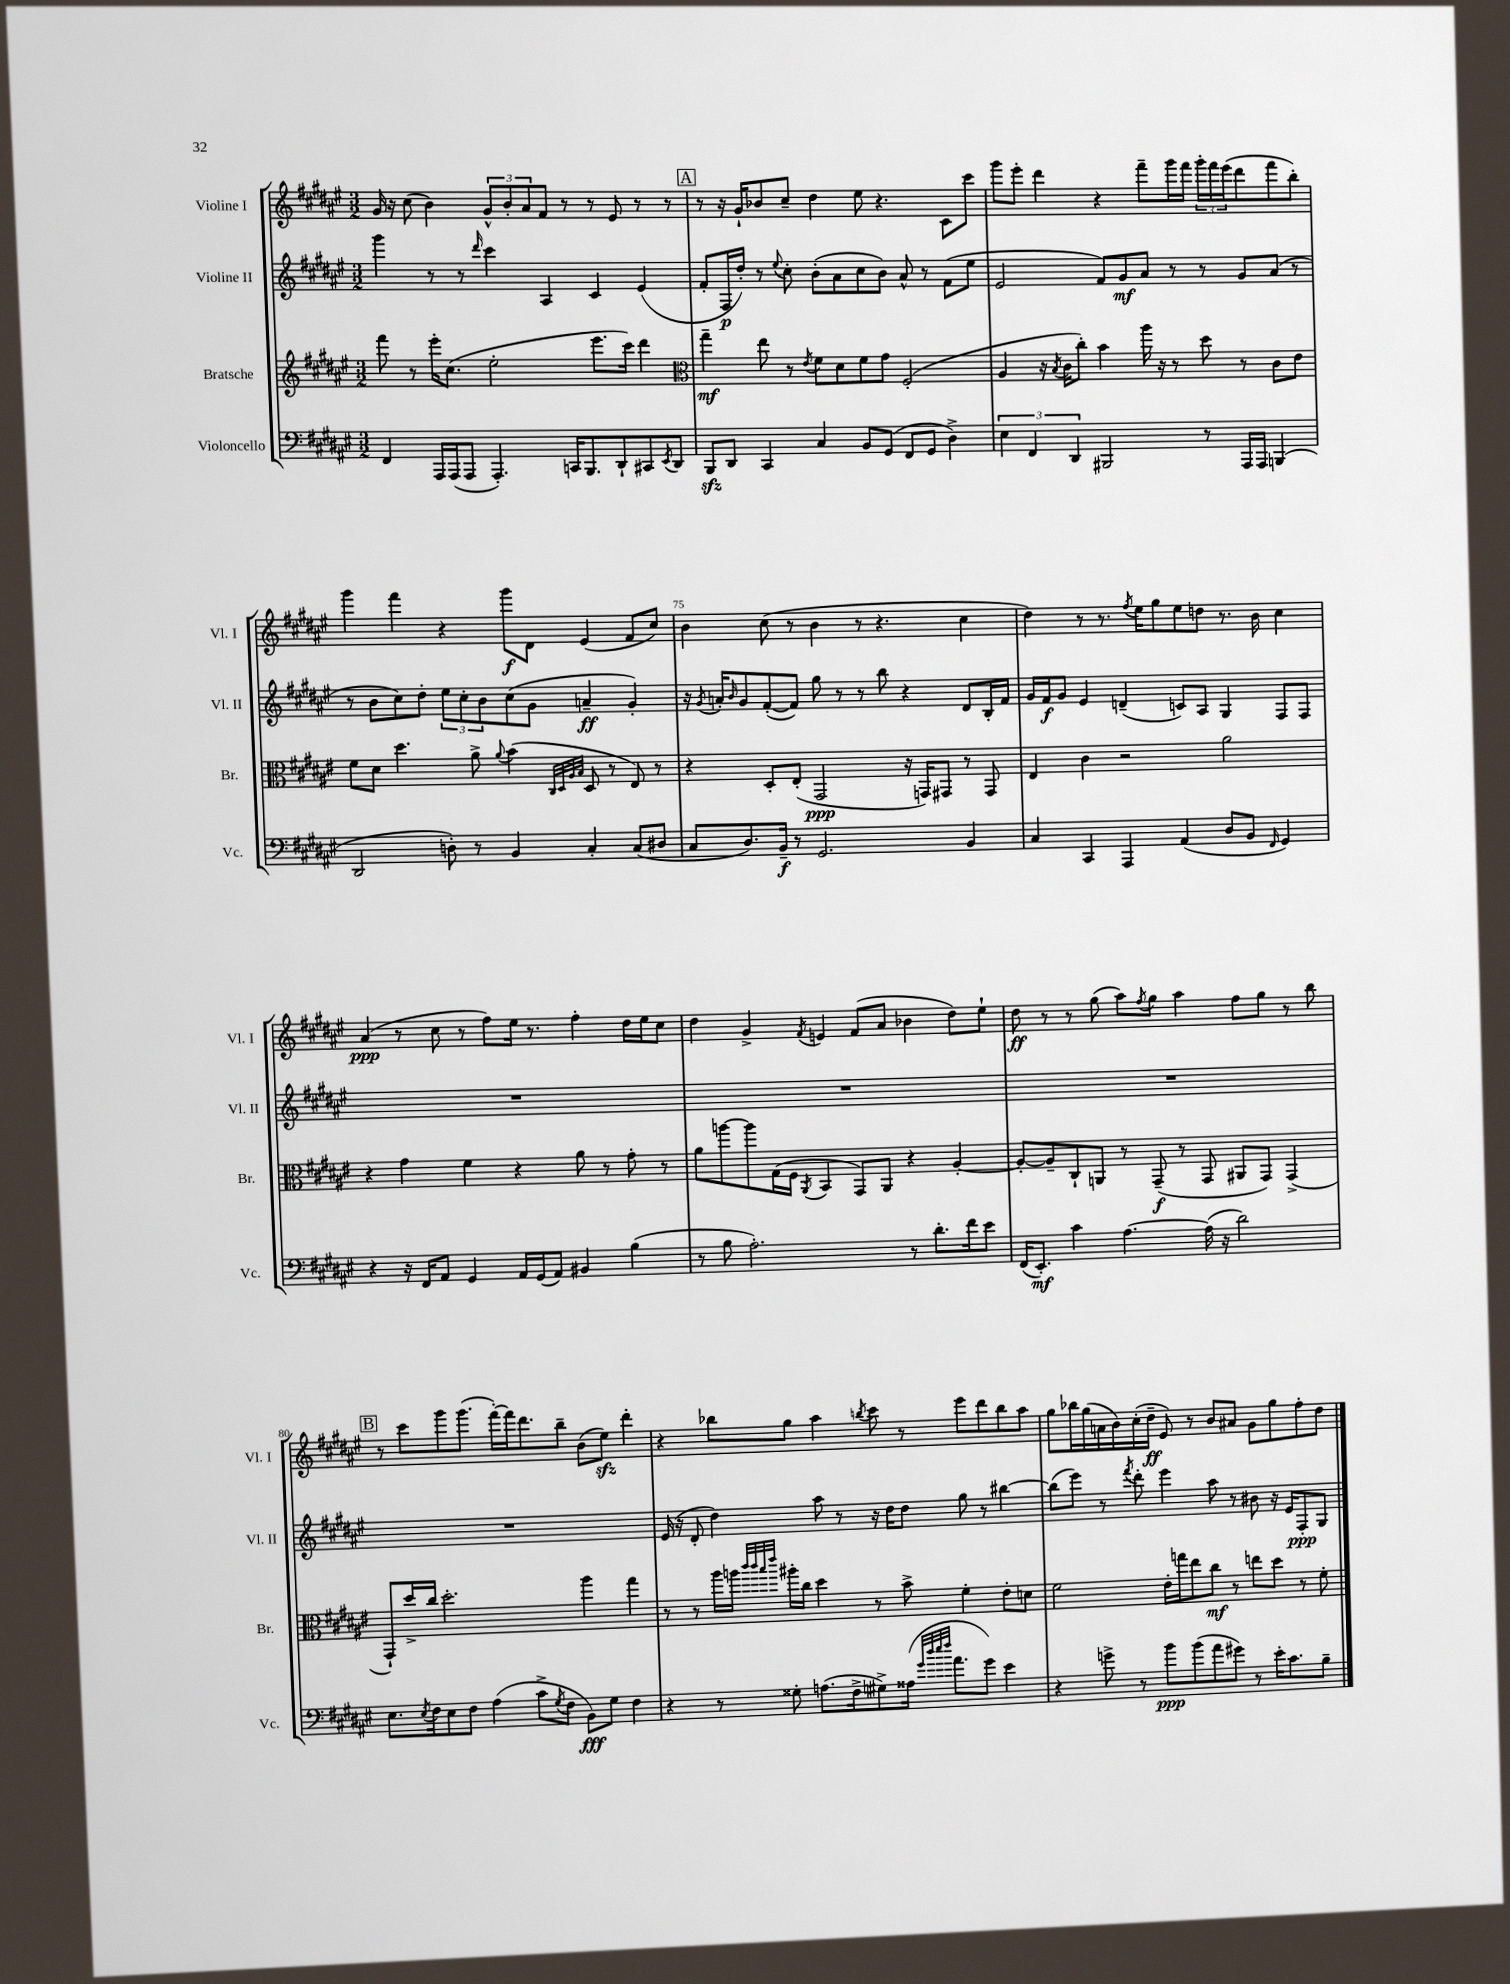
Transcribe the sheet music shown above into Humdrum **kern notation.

**kern	**dynam	**kern	**dynam	**kern	**dynam	**kern	**dynam
*part4	*part4	*part3	*part3	*part2	*part2	*part1	*part1
*staff4	*staff4	*staff3	*staff3	*staff2	*staff2	*staff1	*staff1
*I"Violoncello	*	*I"Bratsche	*	*I"Violine II	*	*I"Violine I	*
*I'Vc.	*	*I'Br.	*	*I'Vl. II	*	*I'Vl. I	*
*clefF4	*	*clefG2	*	*clefG2	*	*clefG2	*
*k[f#c#g#d#a#e#]	*	*k[f#c#g#d#a#e#]	*	*k[f#c#g#d#a#e#]	*	*k[f#c#g#d#a#e#]	*
*M3/2	*	*M3/2	*	*M3/2	*	*M3/2	*
=71	=71	=71	=71	=71	=71	=71	=71
4FF#/	.	8fff#\	.	4ggg#\	.	16g#/	.
.	.	.	.	.	.	16r	.
.	.	8r	.	.	.	(8cc#\	.
16AAA#/LL	.	16eee#'\KL	.	8r	.	4b\)	.
(16AAA#/J	.	(8.cc#\J	.	.	.	.	.
8AAA#/J	.	.	.	8r	.	.	.
.	.	.	.	16qqddd#/	.	.	.
4.AAA#'/)	.	2ee#'\	.	4ccc#\	.	12g#^^/L	.
.	.	.	.	.	.	12b'/	.
.	.	.	.	.	.	12a#/	.
.	.	.	.	4A#/	.	8f#/J	.
16CCn/KL	.	.	.	.	.	8r	.
8.BBB/	.	.	.	.	.	.	.
.	.	8.eee#\L	.	4c#/	.	8r	.
8DD#`/	.	.	.	.	.	8e#/	.
.	.	16ccc#\Jk)	.	.	.	.	.
8CC#X/	.	4ddd#\	.	(4e#/	.	8r	.
8qEE#/	.	.	.	.	.	.	.
8DD#/J	.	.	.	.	.	8r	.
!!LO:REH:place=s1:t=A
=72	=72	=72	=72	=72	=72	=72	=72
*	*	*clefC3	*	*	*	*	*
8BBBzz/L	.	4gg#~\	mf	8f#'/L	.	8r	.
8DD#/J	.	.	.	16F#/L	p	16r	.
.	.	.	.	16dd#'/JJ)	.	16g#`/KL	.
4CC#/	.	8ee#\	.	8r	.	8b-X/	.
.	.	.	.	8qqee#/	.	.	.
.	.	8r	.	8cc#'\	.	8cc#~/J	.
.	.	8qe#/	.	.	.	.	.
4C#/	.	8f#\L	.	(8b'\L	.	4dd#\	.
.	.	8d#\	.	8a#\	.	.	.
8BB/L	.	8f#\	.	8cc#\	.	8ee#\	.
(8GG#/J	.	8g#\J	.	8b\J)	.	4.r	.
8FF#/L	.	(2F#'/	.	8a#^^/	.	.	.
8GG#/J	.	.	.	8r	.	.	.
4D#^\)	.	.	.	(8f#\L	.	8c#\L	.
.	.	.	.	8ee#\J	.	8ccc#\J	.
=73	=73	=73	=73	=73	=73	=73	=73
6E#\	.	4A#/	.	2e#/	.	8ggg#\L	.
.	.	.	.	.	.	8eee#'\J	.
6FF#/	.	.	.	.	.	.	.
.	.	16r	.	.	.	4ddd#\	.
.	.	8qB/	.	.	.	.	.
.	.	16c#\KL	.	.	.	.	.
6DD#/	.	.	.	.	.	.	.
.	.	8cc#'\J)	.	.	.	.	.
2BBB#X/	.	4b\	.	8f#/L)	.	4r	.
.	.	.	.	8g#/	mf	.	.
.	.	16aa#\	.	8a#/J	.	8fff#~\L	.
.	.	16r	.	.	.	.	.
.	.	8r	.	8r	.	16ggg#\L	.
.	.	.	.	.	.	16fff#\JJ	.
8r	.	8dd#\	.	8r	.	24ggg#'\LL	.
.	.	.	.	.	.	24fff#\	.
.	.	.	.	.	.	(24eee#\J	.
16AAA#/LL	.	8r	.	8g#/L	.	8ddd#\	.
16AAA#/JJ	.	.	.	.	.	.	.
(4BBBn/	.	8c#\L	.	(8a#/J	.	8fff#\	.
.	.	8e#\J	.	8r	.	8bb'\J)	.
!!LO:LB:g=z
=74	=74	=74	=74	=74	=74	=74	=74
2DD#/	.	8f#\L	.	8r	.	4ggg#\	.
.	.	8d#\J	.	8b\L	.	.	.
.	.	4.dd#\	.	8cc#\)	.	4fff#\	.
.	.	.	.	8dd#'\J	.	.	.
8Dn'\)	.	.	.	12ee#\L	.	4r	.
.	.	.	.	12cc#'\	.	.	.
8r	.	8a#^\	.	.	.	.	.
.	.	.	.	12b\	.	.	.
.	.	8qqa#/	.	.	.	.	.
4BB/	.	(4b\	.	(8cc#\	.	8ggg#\L	f
.	.	.	.	8g#\J	.	8d#\J	.
.	.	32qqC#/LLL	.	.	.	.	.
.	.	32qqD#/	.	.	.	.	.
.	.	32qqA#/	.	.	.	.	.
.	.	32qqB/JJJ	.	.	.	.	.
4C#'/	.	8D#/	.	4an~/	ff	(4e#/	.
.	.	8r	.	.	.	.	.
(8C#/L	.	8E#/)	.	4g#'/)	.	8f#/L	.
8D#X/J	.	8r	.	.	.	8cc#/J)	.
=75	=75	=75	=75	=75	=75	=75	=75
8C#/L	.	4r	.	16r	.	4b\	.
.	.	.	.	8qg#/	.	.	.
.	.	.	.	16an'/KL	.	.	.
.	.	.	.	16qqb/	.	.	.
8.D#/)	.	.	.	8g#/	.	.	.
.	.	8D#'/L	.	([8f#'/	.	(8cc#\	.
16BB~/Jk	f	.	.	.	.	.	.
8r	.	(8E#'/J	.	8f#/J])	.	8r	.
2.GG#/	.	2GG#/	ppp	8gg#\	.	4b\	.
.	.	.	.	8r	.	.	.
.	.	.	.	8r	.	8r	.
.	.	.	.	8bb\	.	4.r	.
.	.	16r	.	4r	.	.	.
.	.	16GGn/KL)	.	.	.	.	.
.	.	8GG#X/J	.	.	.	.	.
4BB/	.	8r	.	8d#/L	.	4cc#\	.
.	.	8GG#/	.	16B'/L	.	.	.
.	.	.	.	16f#/JJ	.	.	.
=76	=76	=76	=76	=76	=76	=76	=76
4C#/	.	4E#/	.	16g#/LL	.	4dd#\)	.
.	.	.	.	16f#/J	f	.	.
.	.	.	.	8g#/J	.	.	.
4CC#/	.	4c#\	.	4e#/	.	8r	.
.	.	.	.	.	.	8.r	.
4AAA#/	.	2r	.	(4dn~/	.	.	.
.	.	.	.	.	.	8qff#/	.
.	.	.	.	.	.	16ee#\KL	.
.	.	.	.	.	.	8gg#\	.
(4AA#/	.	.	.	8cn/L)	.	8ee#\	.
.	.	.	.	8A#/J	.	8ddn\J	.
8D#/L	.	2a#\	.	4G#/	.	8.r	.
8BB/J	.	.	.	.	.	.	.
.	.	.	.	.	.	16b\	.
16qqFF#/	.	.	.	.	.	.	.
4GG#/)	.	.	.	8F#/L	.	4cc#\	.
.	.	.	.	8F#/J	.	.	.
!!LO:LB:g=z
=77	=77	=77	=77	=77	=77	=77	=77
4r	.	4r	.	1.r	.	(4a#/	ppp
16r	.	4g#\	.	.	.	8r	.
16FF#/KL	.	.	.	.	.	.	.
8AA#/J	.	.	.	.	.	8cc#\	.
4GG#/	.	4f#\	.	.	.	8r	.
.	.	.	.	.	.	8ff#\L)	.
16AA#/LL	.	4r	.	.	.	16ee#\Jk	.
(16GG#/J	.	.	.	.	.	8.r	.
8AA#/J)	.	.	.	.	.	.	.
4BB#X/	.	8a#\	.	.	.	4ff#'\	.
.	.	8r	.	.	.	.	.
(4B\	.	8g#'\	.	.	.	16dd#\LL	.
.	.	.	.	.	.	16ee#\J	.
.	.	8r	.	.	.	8cc#\J	.
=78	=78	=78	=78	=78	=78	=78	=78
8r	.	8a#\L	.	1.r	.	4dd#\	.
8B\	.	[8aan\	.	.	.	.	.
2.A#'\)	.	8aa\]	.	.	.	4g#^/	.
.	.	(16G#\L	.	.	.	.	.
.	.	16F#\JJ	.	.	.	.	.
.	.	8qAA#/	.	.	.	8qf#/	.
.	.	4BB/	.	.	.	4en/	.
.	.	8GG#/L)	.	.	.	(8f#/L	.
.	.	8AA#/J	.	.	.	8a#/J	.
8r	.	4r	.	.	.	4b-X\	.
8.d#'\L	.	.	.	.	.	.	.
.	.	[4A#'/	.	.	.	8dd#\L)	.
16f#\k	.	.	.	.	.	.	.
8e#\J	.	.	.	.	.	8ee#`\J	.
=79	=79	=79	=79	=79	=79	=79	=79
(16FF#/KL	.	8A#'/L_	.	1.r	.	8dd#\	ff
8.EE#'/J)	mf	.	.	.	.	.	.
.	.	8A#~/]	.	.	.	8r	.
4c#\	.	8C#`/	.	.	.	8r	.
.	.	8AAn/J	.	.	.	(8gg#\	.
[4.A#\	.	8r	.	.	.	8aa#\L)	.
.	.	.	.	.	.	8qff#/	.
.	.	(8GG#~/	f	.	.	8gg#\J	.
.	.	8r	.	.	.	4aa#\	.
(16A#\]	.	8GG#/	.	.	.	.	.
16r	.	.	.	.	.	.	.
2d#\)	.	8AA#X/L	.	.	.	8ff#\L	.
.	.	8GG#/J)	.	.	.	8gg#\J	.
.	.	(4GG#^/	.	.	.	8r	.
.	.	.	.	.	.	8bb\	.
!!LO:LB:g=z
!!LO:REH:place=s1:t=B
=80	=80	=80	=80	=80	=80	=80	=80
8.E#\L	.	8GG#`/L)	.	1.r	.	8r	.
.	.	16dd#^/L	.	.	.	8ccc#\L	.
8qE#/	.	.	.	.	.	.	.
16F#\k	.	16cc#/JJ	.	.	.	.	.
8E#\	.	2.dd#'\	.	.	.	8ggg#\	.
8F#\J	.	.	.	.	.	(8.ggg#\J	.
(4A#\	.	.	.	.	.	.	.
.	.	.	.	.	.	[16fff#'\LL)	.
.	.	.	.	.	.	16fff#\J]	.
.	.	.	.	.	.	8.ddd#\	.
8c#^\L	.	.	.	.	.	.	.
8qG#/	.	.	.	.	.	.	.
8F#\J	.	.	.	.	.	8bb~\J	.
8BB\L)	fff	4aa#\	.	.	.	(8b\L	.
8G#\J	.	.	.	.	.	8ee#zz\J)	.
4F#\	.	4gg#\	.	.	.	4ddd#'\	.
=81	=81	=81	=81	=81	=81	=81	=81
4r	.	8r	.	(16e#/	.	4r	.
.	.	.	.	16r	.	.	.
.	.	8r	.	8d#'/	.	.	.
8r	.	16aa#\LL	.	4dd#\)	.	8bb-X\L	.
.	.	16aan\JJ	.	.	.	.	.
.	.	32qqccc#/LLL	.	.	.	.	.
.	.	32qqccc#/	.	.	.	.	.
.	.	32qqbb/	.	.	.	.	.
.	.	32qqeee#/JJJ	.	.	.	.	.
8G##X'\	.	16aa#X'\LL	.	.	.	8gg#\J	.
.	.	16cc#\JJ	.	.	.	.	.
(8.An\L	.	4dd#\	.	8aa#\	.	4aa#\	.
.	.	.	.	8r	.	.	.
16F#^\k	.	.	.	.	.	.	.
.	.	.	.	.	.	8qbbn/	.
8G#X^\)	.	8r	.	16r	.	8ccc#\	.
.	.	.	.	16dd#\KL	.	.	.
(16A##X\Jk	.	8b^\	.	8dd#\J	.	8r	.
32qqg#/LLL	.	.	.	.	.	.	.
32qqdd#/	.	.	.	.	.	.	.
32qqee#/	.	.	.	.	.	.	.
32qqff#/JJJ	.	.	.	.	.	.	.
8.a#\L	.	.	.	.	.	.	.
.	.	4f#'\	.	8gg#\	.	8eee#\L	.
8g#\J)	.	.	.	8r	.	8ddd#\	.
4e#\	.	8e#'\L	.	[4bb#X\	.	8bb\	.
.	.	8dn\J	.	.	.	8aa#\J	.
=82	=82	=82	=82	=82	=82	=82	=82
4r	.	2f#\	.	(8bb#\L]	.	8gg#\L	.
.	.	.	.	8eee#\J)	.	16bb-X\L	.
.	.	.	.	.	.	(16gg#\	.
8gn^\	.	.	.	8r	.	16an\	.
.	.	.	.	.	.	16b\)	.
.	.	.	.	8qfff#/	.	.	.
8r	.	.	.	8ddd#'\	.	(16cc#'\	.
.	.	.	.	.	.	16dd#~\JJ	ff
8b\L	ppp	16e#'\LL	.	4eee#\	.	8e#/)	.
.	.	16ggn\J	.	.	.	.	.
(8b\	.	8ee#\	.	.	.	8r	.
8a#\	.	8cc#\J	mf	8aa#\	.	8b/L	.
8g#X\J)	.	8r	.	8r	.	8a#X/J	.
8r	.	8een\L	.	8b#X\	.	8g#\L	.
16e#'\KL	.	8dd#\J	.	16r	.	8gg#\	.
8.c#\	.	.	.	16e#/KL	.	.	.
.	.	8r	.	8F#'/	ppp	8ff#'\	.
8B~\J	.	8f#'\	.	8G#/J	.	8dd#\J	.
==	==	==	==	==	==	==	==
*-	*-	*-	*-	*-	*-	*-	*-
